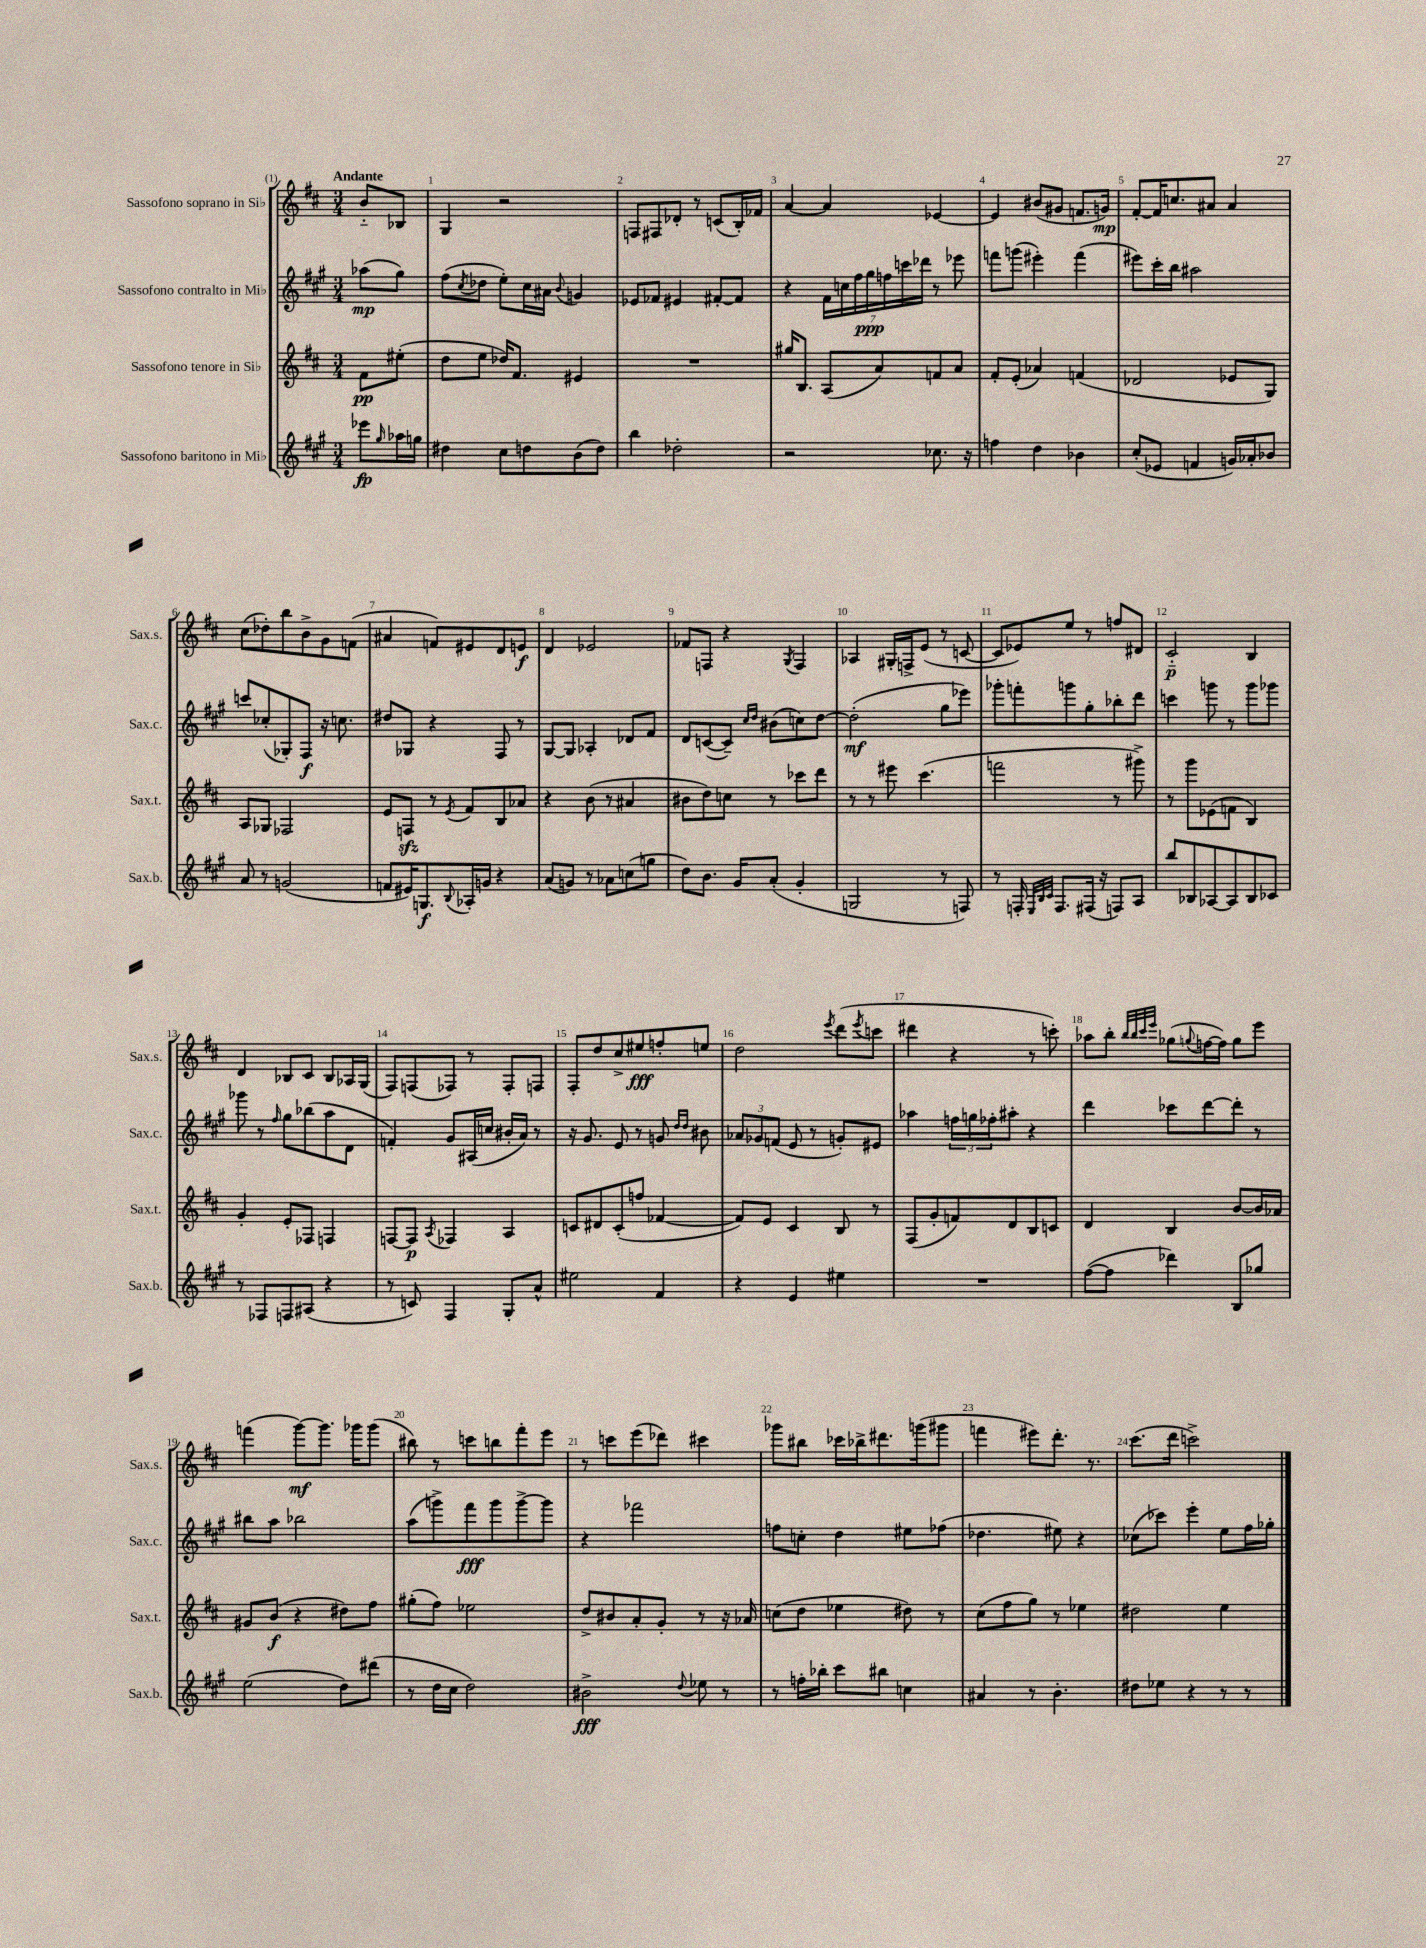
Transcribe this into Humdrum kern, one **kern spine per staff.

**kern	**dynam	**kern	**dynam	**kern	**dynam	**kern	**dynam
*part4	*part4	*part3	*part3	*part2	*part2	*part1	*part1
*staff4	*staff4	*staff3	*staff3	*staff2	*staff2	*staff1	*staff1
*I"Sassofono baritono in Mi♭	*	*I"Sassofono tenore in Si♭	*	*I"Sassofono contralto in Mi♭	*	*I"Sassofono soprano in Si♭	*
*I'Sax.b.	*	*I'Sax.t.	*	*I'Sax.c.	*	*I'Sax.s.	*
*clefG2	*	*clefG2	*	*clefG2	*	*clefG2	*
*k[f#c#g#]	*	*k[f#c#]	*	*k[f#c#g#]	*	*k[f#c#]	*
*M3/4	*	*M3/4	*	*M3/4	*	*M3/4	*
=	=	=	=	=	=	=	=
!	!	!	!	!	!	!LO:TX:a:B:t=Andante	!
8eee-X\L	fp	8f#\L	pp	(8aa-X\L	mp	8b/L	.
16qqgg#/	.	.	.	.	.	.	.
16aa-X\L	.	(8ee#X'\J	.	8gg#\J)	.	8B-X/J	.
16ggn\JJ	.	.	.	.	.	.	.
=1	=1	=1	=1	=1	=1	=1	=1
4dd#X\	.	8dd\L	.	(8ff#\L	.	4G/	.
.	.	.	.	8qcc#/	.	.	.
.	.	8ee\J	.	8dd-X\J	.	.	.
8cc#\L	.	16dd-X/KL)	.	8ee'\L)	.	2r	.
.	.	8.f#/J	.	.	.	.	.
8ddn\	.	.	.	16cc#\L	.	.	.
.	.	.	.	16a#X\JJ	.	.	.
.	.	.	.	8qqb/	.	.	.
(8b\	.	4e#X/	.	4gn/	.	.	.
8dd\J)	.	.	.	.	.	.	.
=2	=2	=2	=2	=2	=2	=2	=2
4bb\	.	2.r	.	8e-X/L	.	8Fn/L	.
.	.	.	.	8f-X/J	.	8F#X/	.
2dd-X'\	.	.	.	4e#X/	.	8d-X'/J	.
.	.	.	.	.	.	8r	.
.	.	.	.	[8f#X'/L	.	(8cn/L	.
.	.	.	.	8f#/J]	.	16B'/L)	.
.	.	.	.	.	.	16f-X/JJ	.
=3	=3	=3	=3	=3	=3	=3	=3
2r	.	16gg#X/KL	.	4r	.	[4a/	.
.	.	8.B/J	.	.	.	.	.
.	.	(8A/L	.	28f#\LL	.	4a/]	.
.	.	.	.	28ccn\	.	.	.
.	.	.	.	28ff#\	.	.	.
.	.	.	.	28gg#\	ppp	.	.
.	.	8a/)	.	.	.	.	.
.	.	.	.	28ffn\	.	.	.
.	.	.	.	28cccn\	.	.	.
.	.	.	.	28ddd-X\JJ	.	.	.
8.cc-X\	.	8fn/	.	8r	.	[4e-X/	.
.	.	8a/J	.	8eee-X\	.	.	.
16r	.	.	.	.	.	.	.
=4	=4	=4	=4	=4	=4	=4	=4
4ffn\	.	8f#'/L	.	8fffn\L	.	4e-/]	.
.	.	(8e'/J	.	(8gggn\J	.	.	.
4dd\	.	4a-X/)	.	4eee#X'\)	.	(8b#X/L	.
.	.	.	.	.	.	8g#X/J	.
4b-X\	.	(4fn/	.	(4fff\	.	8.fn/L	.
.	.	.	.	.	.	16gn/Jk)	mp
=5	=5	=5	=5	=5	=5	=5	=5
(8cc#'/L	.	2d-X/	.	8eee#X\L)	.	[8f#'/L	.
8e-X/J	.	.	.	16ccc#'\L	.	16f#/K]	.
.	.	.	.	16bb\JJ	.	8.ccn/	.
4fn/	.	.	.	2aa#X\	.	.	.
.	.	.	.	.	.	8a#X/J	.
16gn/LL)	.	8e-X/L	.	.	.	4a#/	.
16a-X'/J	.	.	.	.	.	.	.
8b-X/J	.	8G/J)	.	.	.	.	.
!!LO:LB:g=z
=6	=6	=6	=6	=6	=6	=6	=6
8a/	.	8A/L	.	8cccn/L	.	(8cc#\L	.
8r	.	8G-X/J	.	(8cc-X'/	.	8dd-X'\)	.
(2gn/	.	2F-X/	.	8G-X'/)	.	8bb\	.
.	.	.	.	8F#/J	f	8b^\	.
.	.	.	.	16r	.	8g\	.
.	.	.	.	8.ccn\	.	.	.
.	.	.	.	.	.	(8fn\J	.
=7	=7	=7	=7	=7	=7	=7	=7
8fn/L	.	8e/L	.	8dd#X/L	.	4a#X/	.
16e#X/K)	.	8Fnzz/J	.	8G-X/J	.	.	.
8.Gn/	f	.	.	.	.	.	.
.	.	8r	.	4r	.	8fn/L)	.
8qqB/	.	8qe/	.	.	.	.	.
16A-X'/L	.	8f#/L	.	.	.	8e#X/	.
16gn/JJ	.	.	.	.	.	.	.
4r	.	8B/	.	8F#/	.	8d/	.
.	.	8a-X/J	.	8r	.	8en/J	f
=8	=8	=8	=8	=8	=8	=8	=8
(8a/L	.	4r	.	[8G#/L	.	4d/	.
8gn/J)	.	.	.	8G#/J]	.	.	.
8r	.	(8b\	.	4A-X'/	.	2e-X/	.
8a-X\L	.	8r	.	.	.	.	.
(8ccn\	.	4a#X/	.	8d-X/L	.	.	.
8ggn\J	.	.	.	8f#/J	.	.	.
=9	=9	=9	=9	=9	=9	=9	=9
8dd\L)	.	8b#X\L	.	8d/L	.	8f-X/L	.
8.b\J	.	8dd\)	.	([8cn/	.	8Fn/J	.
.	.	8ccn\J	.	8c~/J])	.	4r	.
16g#/KL	.	.	.	.	.	.	.
.	.	.	.	16qqcc#/LL	.	.	.
.	.	.	.	16qqdd/JJ	.	.	.
(8a'/J	.	8r	.	(8b#X\L	.	.	.
.	.	.	.	.	.	8qG/	.
4g#'/	.	8ccc-X\L	.	8ccn\)	.	4F/	.
.	.	8ddd\J	.	[8dd\J	.	.	.
=10	=10	=10	=10	=10	=10	=10	=10
2Gn/	.	8r	.	(2dd'\]	mf	4A-X/	.
.	.	8r	.	.	.	.	.
.	.	8eee#X\	.	.	.	16G#X'/LL	.
.	.	.	.	.	.	16Fn^/J	.
.	.	(4.ccc#\	.	.	.	(8e/J	.
8r	.	.	.	8gg#\L	.	8r	.
8Fn/)	.	.	.	8eee-X\J)	.	[8cn/	.
=11	=11	=11	=11	=11	=11	=11	=11
8r	.	2fffn\	.	8ggg-X'\L	.	8c/L]	.
16Fn'/	.	.	.	8fffn'\	.	8e-X/)	.
32qqE/LLL	.	.	.	.	.	.	.
32qqB/	.	.	.	.	.	.	.
32qqc#/JJJ	.	.	.	.	.	.	.
8.F/L	.	.	.	.	.	.	.
.	.	.	.	8gggn\	.	8ee/J	.
(16F#X/Jk	.	.	.	8gg#'\	.	8r	.
16r	.	.	.	.	.	.	.
8Fn/L)	.	8r	.	8bb-X'\	.	8ffn/L	.
8A/J	.	8ggg#X^\)	.	8ddd\J	.	8d#X/J	.
=12	=12	=12	=12	=12	=12	=12	=12
8bb/L	.	8r	.	4cccn\	.	2c#/	p
8B-X/	.	8ggg\L	.	.	.	.	.
[8A-X/	.	(8e-X\	.	8gggn\	.	.	.
8A-/]	.	8fn\J	.	8r	.	.	.
8B-/	.	4B/)	.	8ggg\L	.	4B/	.
8c-X/J	.	.	.	8ggg-X\J	.	.	.
!!LO:LB:g=z
=13	=13	=13	=13	=13	=13	=13	=13
8r	.	4g'/	.	8ggg-X\	.	4d/	.
8F-X/L	.	.	.	8r	.	.	.
.	.	.	.	16qqff#/	.	.	.
8Fn/	.	8e'/L	.	8gg#\L	.	8B-X/L	.
(8A#X/J	.	8F-X/J	.	(8bb-X\	.	8c#/J	.
4r	.	4Fn/	.	8aa\	.	8B-/L	.
.	.	.	.	8d\J	.	16A-X/L	.
.	.	.	.	.	.	(16G/JJ	.
=14	=14	=14	=14	=14	=14	=14	=14
8r	.	[8Fn/L	.	4fn'/)	.	8F#/L)	.
8cn/)	.	8F/J]	p	.	.	(8Fn/	.
.	.	8qA/	.	.	.	.	.
4F#/	.	4F-X/	.	8g#/L	.	8F-X/J)	.
.	.	.	.	(16A#X/L	.	8r	.
.	.	.	.	16ccn/JJ	.	.	.
8G#'/L	.	4A/	.	16b#X'/LL	.	8F-'/L	.
.	.	.	.	16a/JJ)	.	.	.
8a^^/J	.	.	.	8r	.	8Fn/J	.
=15	=15	=15	=15	=15	=15	=15	=15
2ee#X\	.	8cn/L	.	16r	.	8F#'/L	.
.	.	.	.	8.g#/	.	.	.
.	.	8d#X/	.	.	.	8dd/	.
.	.	(8c'/	.	8e/	.	8cc#^/	.
.	.	8ffn/J	.	8r	.	8ee#X/	fff
4f#/	.	[4f-X/	.	8gn/	.	8ffn'/	.
.	.	.	.	16qqdd/LL	.	.	.
.	.	.	.	16qqdd/JJ	.	.	.
.	.	.	.	8b#X\	.	8een/J	.
=16	=16	=16	=16	=16	=16	=16	=16
4r	.	8f-/L])	.	12a-X/L	.	2dd\	.
.	.	.	.	12g-X/	.	.	.
.	.	8e/J	.	.	.	.	.
.	.	.	.	(12fn/J	.	.	.
4e/	.	4c#/	.	8e/	.	.	.
.	.	.	.	8r	.	.	.
.	.	.	.	.	.	8qeee/	.
4ee#X\	.	8B/	.	8gn'/L)	.	(8ddd\L	.
.	.	.	.	.	.	8qeee/	.
.	.	8r	.	8e#X/J	.	8cccn\J	.
=17	=17	=17	=17	=17	=17	=17	=17
2.r	.	(8F#/L	.	4aa-X\	.	4ddd#X\	.
.	.	8g'/	.	.	.	.	.
.	.	8fn/)	.	24ffn\LL	.	4r	.
.	.	.	.	24ggn\	.	.	.
.	.	.	.	24ff-X'\J	.	.	.
.	.	8d/	.	8aa#X'\J	.	.	.
.	.	8B/	.	4r	.	8r	.
.	.	8cn/J	.	.	.	8cccn'\)	.
=18	=18	=18	=18	=18	=18	=18	=18
([8ff#\L	.	4d/	.	4ddd\	.	8aa-X\L	.
8ff#\J]	.	.	.	.	.	8bb'\J	.
.	.	.	.	.	.	32qqbb/LLL	.
.	.	.	.	.	.	32qqbb/	.
.	.	.	.	.	.	32qqccc#/	.
.	.	.	.	.	.	32qqeee/JJJ	.
4ddd-X\)	.	4B/	.	8ccc-X\L	.	(8gg-X\L	.
.	.	.	.	.	.	8qqggn/	.
.	.	.	.	[8ddd\	.	[16ffn\L	.
.	.	.	.	.	.	16ff\JJ])	.
8B/L	.	[8b/L	.	8ddd'\J]	.	8gg\L	.
8gg-X/J	.	16b/L]	.	8r	.	8eee\J	.
.	.	16a-X/JJ	.	.	.	.	.
!!LO:LB:g=z
=19	=19	=19	=19	=19	=19	=19	=19
(2ee\	.	8g#X/L	.	8bb#X\L	.	(4fffn\	.
.	.	(8b/J	f	8aa\J	.	.	.
.	.	4r	.	2bb-X\	.	[8ggg\L)	mf
.	.	.	.	.	.	8.ggg\J]	.
8dd\L)	.	8dd#X\L)	.	.	.	.	.
.	.	.	.	.	.	16ggg-X\KL	.
(8ddd#X\J	.	8ff#\J	.	.	.	(8ggg-\J	.
=20	=20	=20	=20	=20	=20	=20	=20
8r	.	(8gg#X'\L	.	(8aa\L	.	8bb#X\)	.
16dd\LL	.	8ff#\J)	.	8gggn^\)	.	8r	.
16cc#\JJ	.	.	.	.	.	.	.
2dd\)	.	2ee-X\	.	8fff#\	fff	8cccn\L	.
.	.	.	.	8ggg\	.	8bbn\	.
.	.	.	.	[8ggg^\	.	8fff#'\	.
.	.	.	.	8ggg\J]	.	8eee\J	.
=21	=21	=21	=21	=21	=21	=21	=21
2b#X^\	fff	8dd^/L	.	4r	.	8r	.
.	.	8b#X/	.	.	.	8cccn\L	.
.	.	8a'/	.	2fff-X\	.	(8eee\	.
.	.	8g'/J	.	.	.	8ddd-X\J)	.
8qqdd/	.	.	.	.	.	.	.
8ee-X\	.	8r	.	.	.	4ccc#X\	.
8r	.	16r	.	.	.	.	.
.	.	16a-X/	.	.	.	.	.
=22	=22	=22	=22	=22	=22	=22	=22
8r	.	(8ccn\L	.	8ffn\L	.	8ggg-X\L	.
16ffn'\LL	.	8dd\J	.	8ccn'\J	.	8bb#X\J	.
16bb-X'\JJ	.	.	.	.	.	.	.
8ccc#\L	.	4ee-X\	.	4dd\	.	16ccc-X\LL	.
.	.	.	.	.	.	16bb-X^\J	.
8bb#X\J	.	.	.	.	.	8.ddd#X\	.
4ccn\	.	8dd#X\)	.	8ee#X\L	.	.	.
.	.	.	.	.	.	(16gggn\k	.
.	.	8r	.	(8ff-X\J	.	8ggg#X\J	.
=23	=23	=23	=23	=23	=23	=23	=23
4a#X/	.	(8cc#\L	.	4.dd-X\	.	4fffn\	.
.	.	8ff#\	.	.	.	.	.
8r	.	8gg\J)	.	.	.	8eee#X\L)	.
4.b'\	.	8r	.	8ee#X\)	.	8.ddd'\J	.
.	.	4ee-X\	.	4r	.	.	.
.	.	.	.	.	.	8.r	.
=24	=24	=24	=24	=24	=24	=24	=24
8dd#X\L	.	2dd#X\	.	(8cc-X\L	.	(8.ccc#\L	.
8ee-X\J	.	.	.	8ccc-X\J)	.	.	.
.	.	.	.	.	.	16ddd\Jk	.
4r	.	.	.	4eee'\	.	2cccn^\)	.
8r	.	4ee\	.	8ee\L	.	.	.
8r	.	.	.	16ff#\L	.	.	.
.	.	.	.	16gg-X'\JJ	.	.	.
==	==	==	==	==	==	==	==
*-	*-	*-	*-	*-	*-	*-	*-
